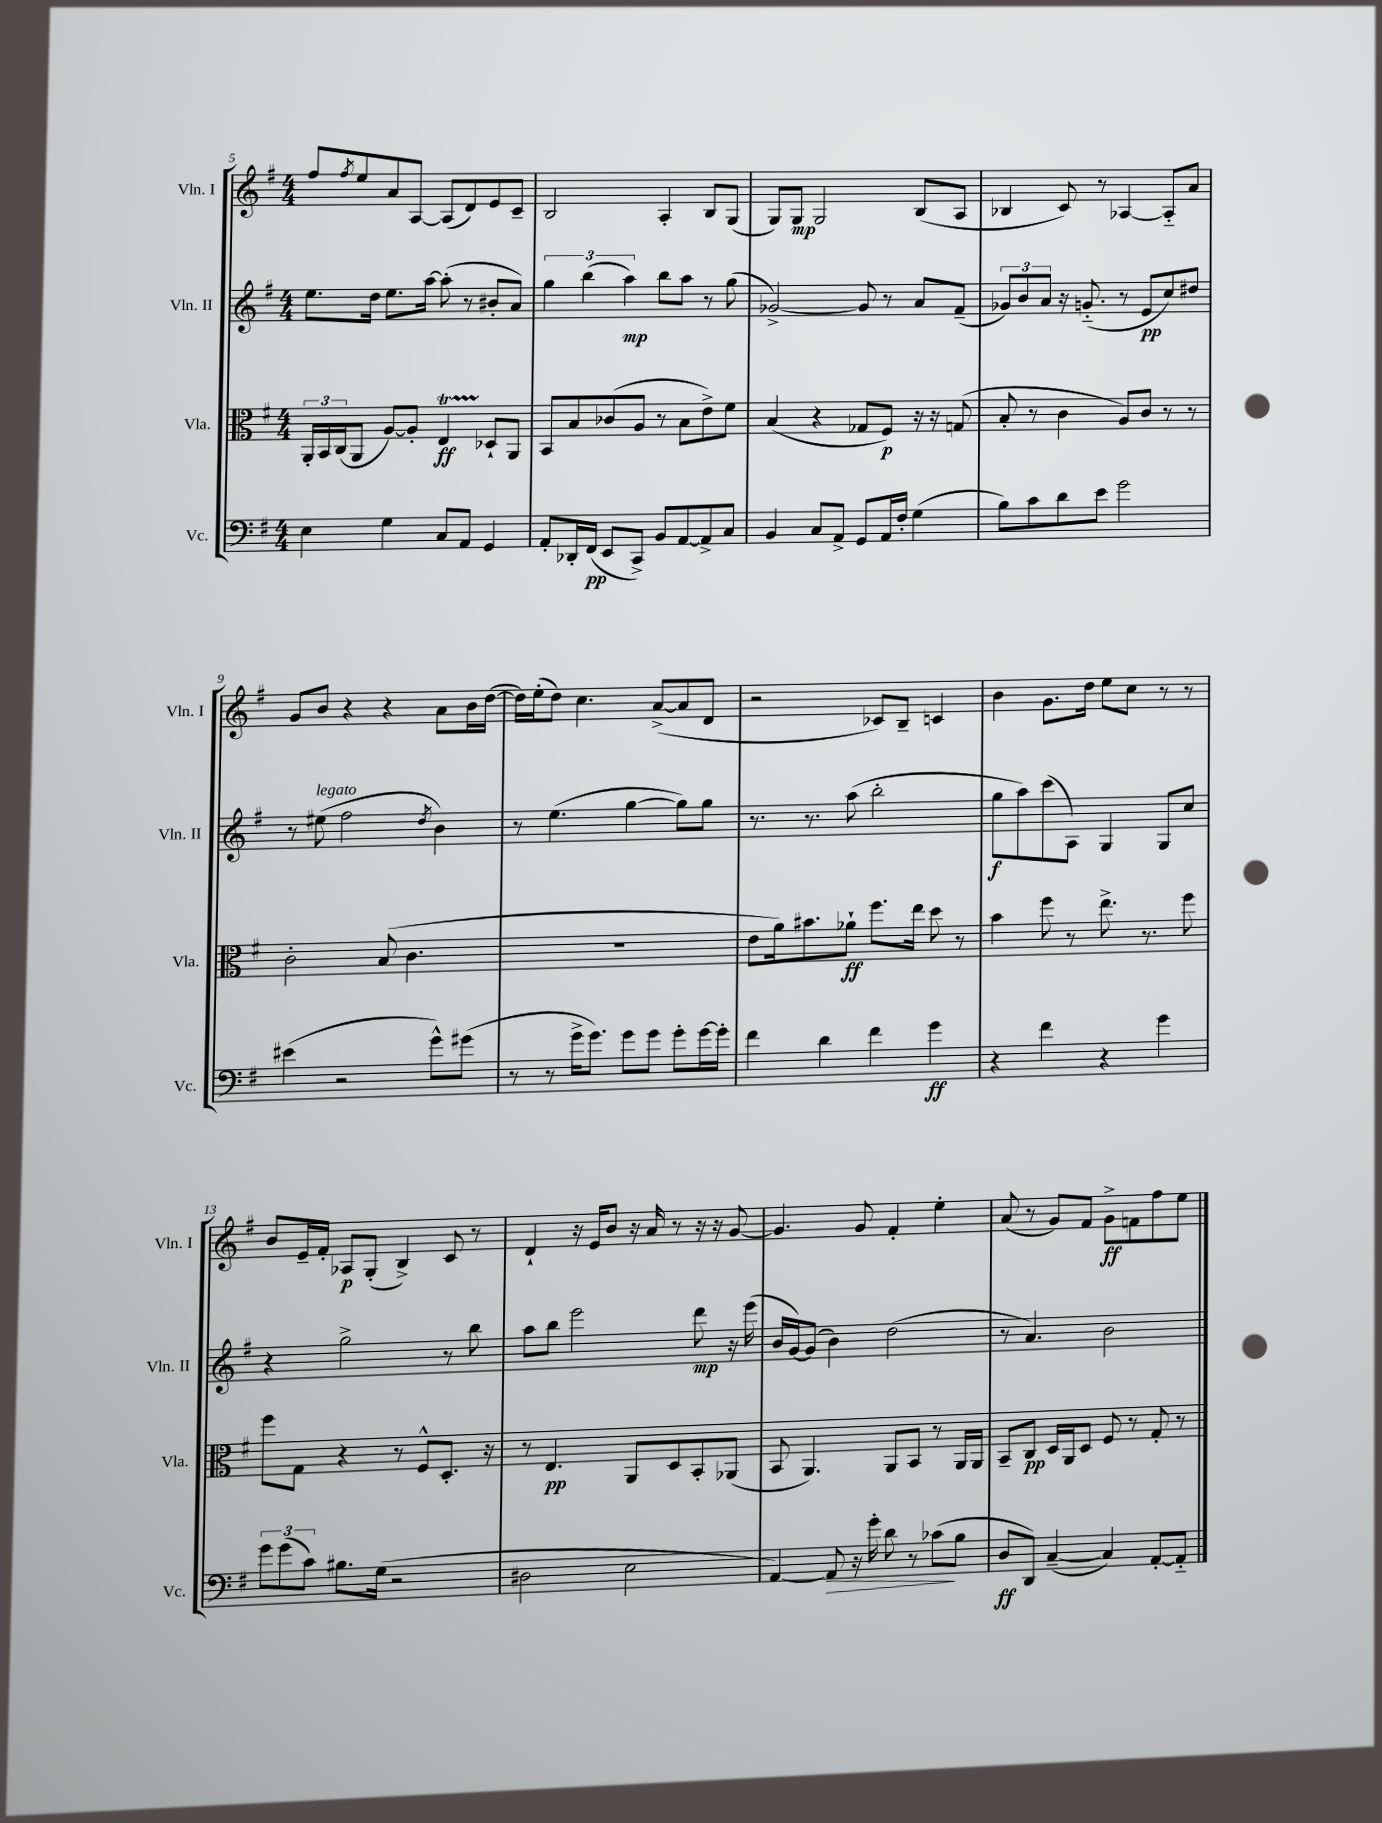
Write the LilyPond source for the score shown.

<<
\new StaffGroup <<
\new Staff = "s0" \with { instrumentName = "Vln. I" shortInstrumentName = "Vln. I" } {
    \clef treble \key g \major \numericTimeSignature \time 4/4
    fis''8 \acciaccatura { fis''8 } e''8 a'8 a8~ a8( d'8) e'8 c'8-- |
    b2 a4-. b8 g8( |
    g8) g8\mp g2 b8( a8 |
    bes4 c'8) r8 aes4~ aes8-_ a'8 |
    g'8 b'8 r4 r4 a'8 b'16 d''16~( |
    d''16) e''16-.( d''8) c''4. a'8~->( a'8 d'8 |
    r2 ces'8) b8-- c'4 |
    b'4 g'8. d''16 e''8 c''8 r8 r8 |
    b'8 e'16-- fis'16-. aes8\p g8-.( b4->) c'8 r8 |
    d'4-! r16 e'16 b'8 r16 a'16 r8 r16 r16 g'8~ |
    g'4. g'8 fis'4-. e''4-. |
    a'8( r8 g'8) fis'8 g'8->\ff f'8 fis''8 e''8 \bar "|." |
}
\new Staff = "s1" \with { instrumentName = "Vln. II" shortInstrumentName = "Vln. II" } {
    \clef treble \key g \major \numericTimeSignature \time 4/4
    e''8. d''16 e''8. a''16~ a''8-.( r8 bis'8-. a'8) |
    \tuplet 3/2 { g''4 b''4( a''4\mp) } b''8 a''8 r8 g''8( |
    ges'2~->) ges'8 r8 a'8 fis'8--( |
    \tuplet 3/2 { ges'8) b'8 a'8 } r16 g'8.-_( r8 e'8\pp c''8) dis''8 |
    r8 eis''8^\markup { \italic "legato" }( fis''2 \acciaccatura { d''8 } b'4) |
    r8 e''4.( g''4~ g''8) g''8 |
    r8. r8. a''8( b''2-. |
    g''8\f a''8) c'''8( a8) g4 g8 c''8 |
    r4 g''2-> r8 b''8 |
    a''8 b''8 e'''2 d'''8\mp r16 e'''16( |
    b'16 g'16~) g'8( b'4) d''2( |
    r8 a'4.) b'2 \bar "|." |
}
\new Staff = "s2" \with { instrumentName = "Vla." shortInstrumentName = "Vla." } {
    \clef alto \key g \major \numericTimeSignature \time 4/4
    \tuplet 3/2 { a,16-. b,16 c16( } a,8 a8~) a8-. e4\startTrillSpan\ff des8-!\stopTrillSpan a,8 |
    b,8 b8 ces'8( a8 r8 b8 e'8->) fis'8 |
    b4( r4 ges8 fis8\p) r16 r16 g8( |
    b8-. r8 c'4 a8) c'8 r8 r8 |
    c'2-. b8( c'4. |
    R1 |
    e'8 a'16) bis'8. aes'8-!\ff fis''8. e''16 d''8 r8 |
    b'4 fis''8 r8 e''8.-> r8. fis''8 |
    fis''8 g8 r4 r8 fis8-^ d8.-. r16 |
    r8 e4.\pp a,8 d8 b,8-. aes,8( |
    b,8 a,4.) a,8 b,8 r8 a,16 a,16 |
    b,8-- c8\pp d16 a,16 d8 fis8 r8 g8-. r8 \bar "|." |
}
\new Staff = "s3" \with { instrumentName = "Vc." shortInstrumentName = "Vc." } {
    \clef bass \key g \major \numericTimeSignature \time 4/4
    e4 g4 c8 a,8 g,4 |
    a,8-. des,16-. fis,16\pp( e,8 c,8->) b,8 a,8~ a,8-> c8 |
    b,4 c8 a,8-> g,8 a,16 fis16-. g4( |
    b8) c'8 d'8 e'8 g'2 |
    eis'4( r2 g'8-^) gis'8( |
    r8 r8 g'16-> g'8.) g'8 g'8 g'8-. g'16~ g'16-. |
    fis'4 d'4 fis'4 g'4\ff |
    r4 fis'4 r4 g'4 |
    \tuplet 3/2 { g'8 g'8( c'8) } bis8. g16( r2 |
    dis2 e2 |
    a,4~) a,8\> r16 g'16-. d'8 r8 ces'8\!( b8 |
    d8\ff d,8) c4~--( c4) a,8~-. a,8-_ \bar "|." |
}
>>
>>
\layout { \context { \Score currentBarNumber = #5 } }
